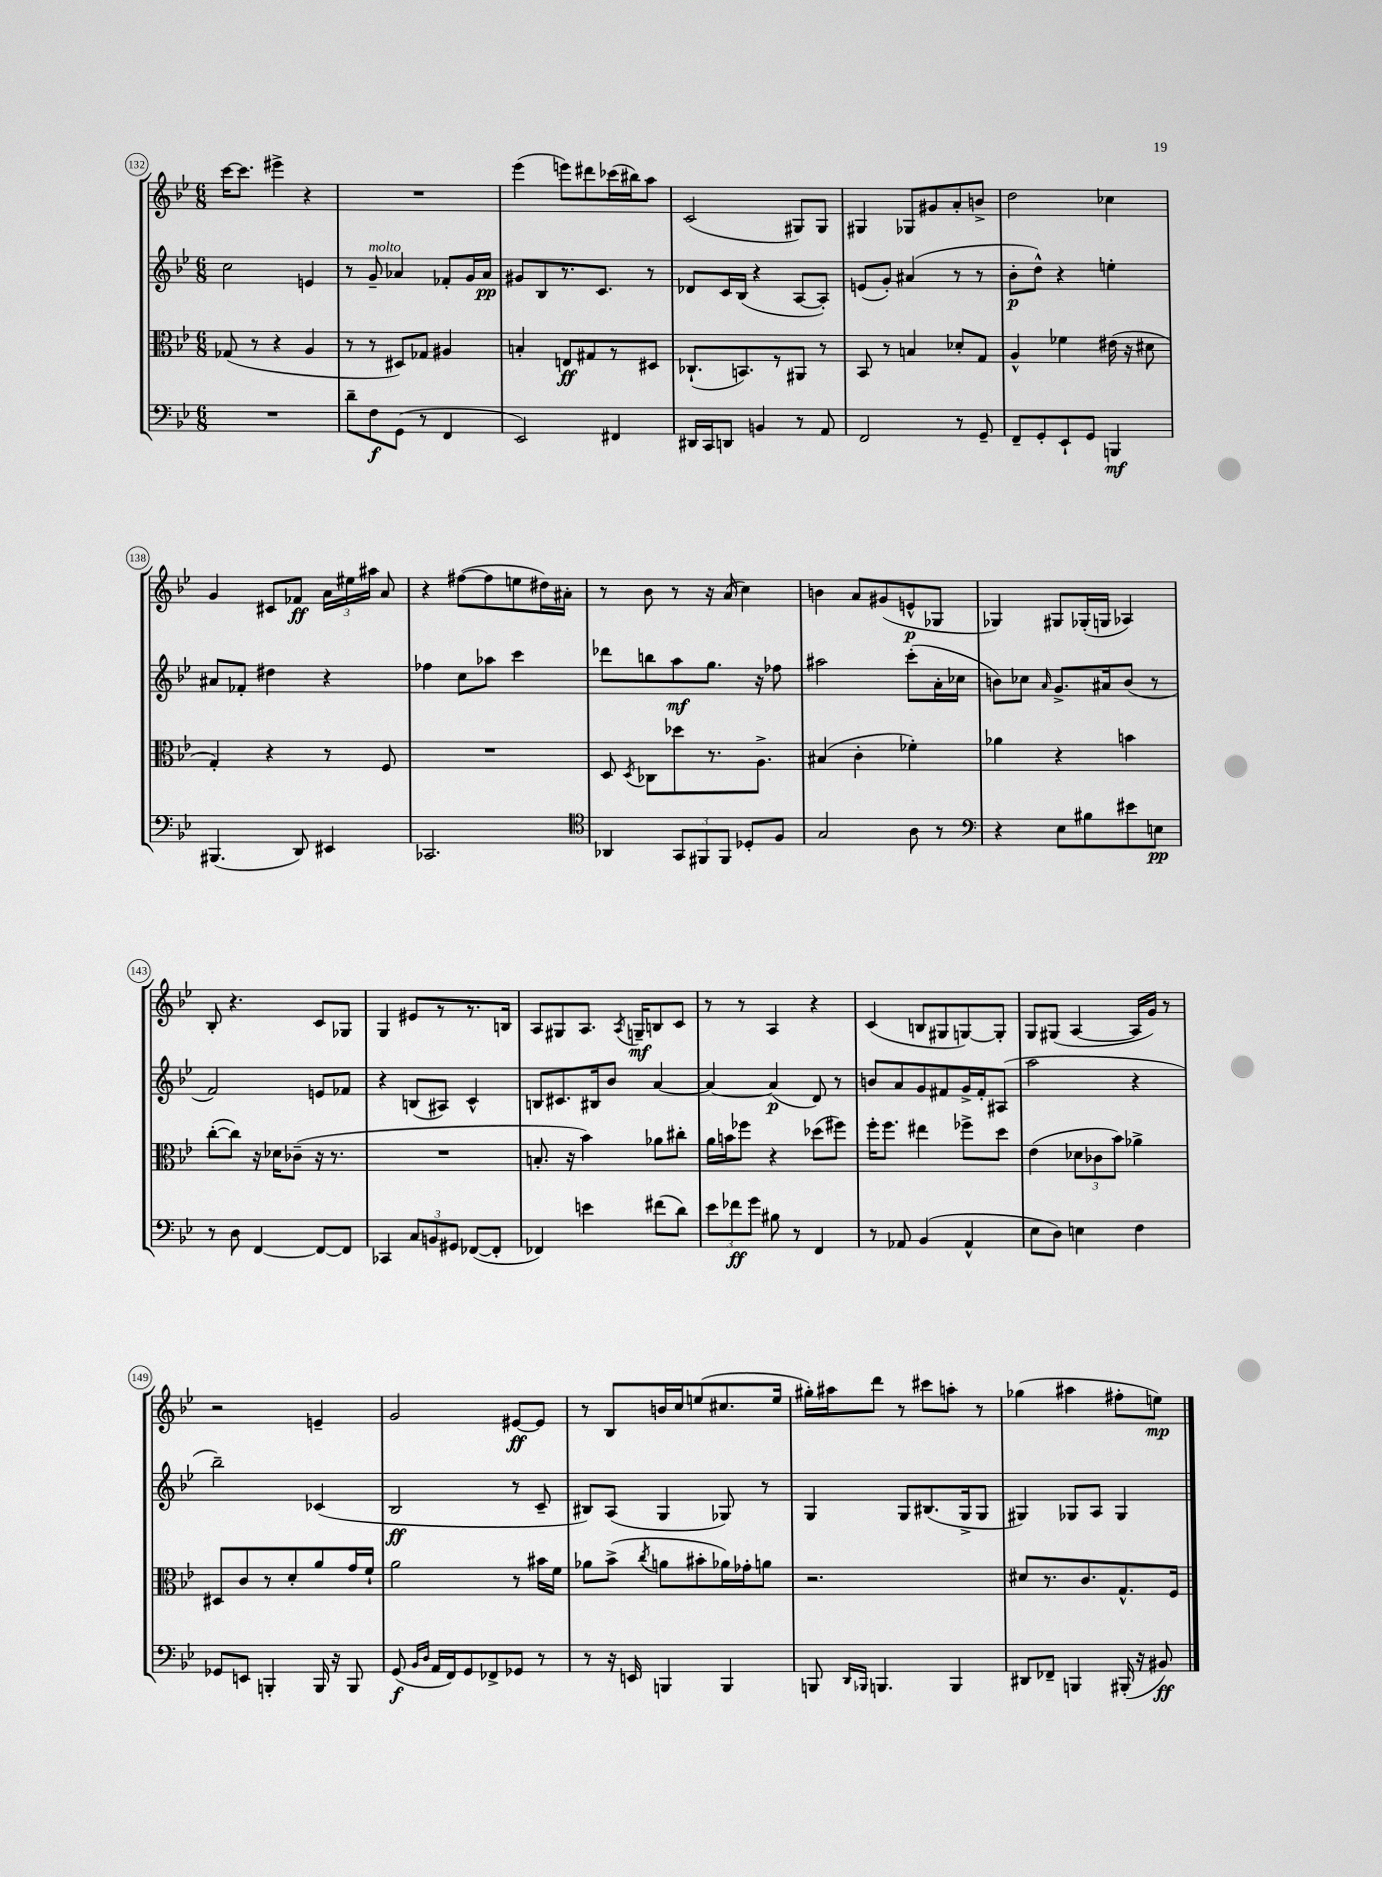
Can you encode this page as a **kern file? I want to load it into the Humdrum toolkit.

**kern	**kern	**kern	**kern
*staff4	*staff3	*staff2	*staff1
*clefF4	*clefC3	*clefG2	*clefG2
*k[b-e-]	*k[b-e-]	*k[b-e-]	*k[b-e-]
*M6/8	*M6/8	*M6/8	*M6/8
2.r	(8G-	2cc	[16ccc
.	.	.	8.ccc]
.	8r	.	.
.	4r	.	4eee#^
.	4A	4e	4r
=	=	=	=
8d~	8r	8r	2.r
8F	8r	8g~	.
(8GG	8D#)	4a-	.
8r	8G-	.	.
4FF	4A#	8f-'	.
.	.	16g	.
.	.	16a-	.
=	=	=	=
2EE-)	4B'	8g#	(4eee-
.	.	8B-	.
.	8E	8.r	8eee)
.	8G#	.	8ddd#
.	.	8.c	.
4FF#	8r	.	(16ccc-
.	.	.	16bb#)
.	8D#	8r	8aa
=	=	=	=
16DD#	(8.C-`	8d-	(2c
16CC	.	.	.
8DD	.	16c	.
.	8.BB)	(16B-	.
4BB	.	4r	.
.	8r	.	.
8r	8AA#	[8A	8G#)
8AA	8r	8A'])	8G#
=	=	=	=
2FF	8BB-	(8e	4G#
.	8r	8g')	.
.	4B	(4a#	8G-
.	.	.	8g#
8r	8d-'	8r	8a'
8GG~	8G	8r	8b^
=	=	=	=
8FF~	4A^^	8b-'	2dd
8GG'	.	8dd^^)	.
8EE-`	4f-	4r	.
8GG	.	.	.
4BBB	(16e#	4ee'	4cc-
.	16r	.	.
.	8d#	.	.
=	=	=	=
(4.BBB#	4G')	8a#	4g
.	.	8f-'	.
.	4r	4dd#	8c#
8DD)	.	.	8f-
4EE#	8r	4r	24a
.	.	.	24ee#
.	.	.	24aa#
.	8F	.	8a
=	=	=	=
2.CC-	2.r	4ff-	4r
.	.	8cc	([8ff#
.	.	8aa-	8ff#]
.	.	4ccc	8ee
.	.	.	16dd#)
.	.	.	16a#'
=	=	=	=
*clefC4	*	*	*
4AA-	8D	8ddd-	8r
.	8qD	.	.
.	8C-	8bb	8b-
12GG	8dd-	8aa	8r
12FF#	.	.	.
.	8.r	8.gg	16r
12FF#	.	.	.
.	.	.	(16a
8D-'	.	.	4cc)
.	8.A^	16r	.
8F	.	8ff-	.
=	=	=	=
2G	(4B#	2aa#	4b
.	4c'	.	8a
.	.	.	(8g#
8A	4f-')	(8ccc'	8e^^
8r	.	16a'	8G-
.	.	16cc-	.
=	=	=	=
*clefF4	*	*	*
4r	4a-	8b)	4G-)
.	.	8cc-	.
.	.	16qqa	.
8E-	4r	8.g^	8G#
8B#	.	.	(16G-'
.	.	16a#	16G
8e#	4b	(8b	4A-)
8E	.	8r	.
=	=	=	=
8r	([8cc'	2f)	8B-'
8D	8cc])	.	4.r
[4FF	16r	.	.
.	16d-	.	.
.	(8c-~	.	.
8FF_	16r	8e	8c
.	8.r	.	.
8FF]	.	8f-	8G-
=	=	=	=
4CC-	2.r	4r	4G
12C	.	(8B	8e#
12BB	.	.	.
.	.	8A#)	8r
12GG#	.	.	.
([8FF-	.	4c^^	8.r
8FF-']	.	.	.
.	.	.	16B
=	=	=	=
4FF-)	8.B'	8B	8A
.	.	8.c#	8G#
.	16r	.	.
4e	4b-)	.	8.A
.	.	16B#	.
.	.	8b-	.
.	.	.	8qA
.	.	.	16G~
(8f#	8a-	[4a	8B
8d)	8cc#'	.	8c
=	=	=	=
12e-	16a	4a_	8r
.	16b	.	.
12f-	.	.	.
.	8ff-	.	8r
12g	.	.	.
8B#	4r	(4a]	4A
8r	.	.	.
4FF	(8dd-	8d)	4r
.	8ff#)	8r	.
=	=	=	=
8r	16ff'	8b	(4c
.	8.ff	.	.
8AA-	.	8a	.
(4BB-	4ee#	8g	8B
.	.	8f#	8G#
4AA-^^	8ff-^	16g^	[8G)
.	.	16f#'	.
.	8dd	(8A#	8G']
=	=	=	=
8E-	(4e-	2aa	8G
8D)	.	.	(8G#
4E	12d-	.	[4A
.	12c-	.	.
.	12b-)	.	.
4F	4a-^	4r	16A]
.	.	.	16g)
.	.	.	8r
=	=	=	=
8GG-	8D#	2bb-~)	2r
8EE	8c	.	.
4BBB'	8r	.	.
.	8d'	.	.
16BBB	8a	(4c-	4e~
16r	.	.	.
8BBB	16g	.	.
.	16f`	.	.
=	=	=	=
(8GG	2a	2B-	2g
16qqBB-	.	.	.
16qqD	.	.	.
16AA	.	.	.
16FF)	.	.	.
8GG	.	.	.
8FF-^	.	.	.
8GG-	8r	8r	[8e#
8r	16b#	8c~	8e#]
.	16f	.	.
=	=	=	=
8r	8a-	8B#)	8r
16r	(8b-^	(8A	8B-
16EE	.	.	.
.	8qcc	.	.
4BBB	8a	4G	16b
.	.	.	16cc
.	8b#'	.	(8ee
4BBB	16a-)	8G-)	8.cc#
.	16g-'	.	.
.	8a	8r	.
.	.	.	16ee
=	=	=	=
8BBB	2.r	4G	16gg#')
.	.	.	16aa#
16qqDD	.	.	.
16qqBBB-	.	.	.
4.BBB	.	.	8ddd
.	.	8G	8r
.	.	(8.B#	8ccc#
4BBB	.	.	8aa'
.	.	16G^	.
.	.	8G	8r
=	=	=	=
8DD#	8d#	4G#)	(4gg-
8FF-~	8.r	.	.
4BBB	.	8G-	4aa#
.	8.c	.	.
.	.	8A	.
(16BBB#'	8.G^^	4G-	8ff#'
16r	.	.	.
8BB#)	.	.	8ee)
.	16F	.	.
==	==	==	==
*-	*-	*-	*-
